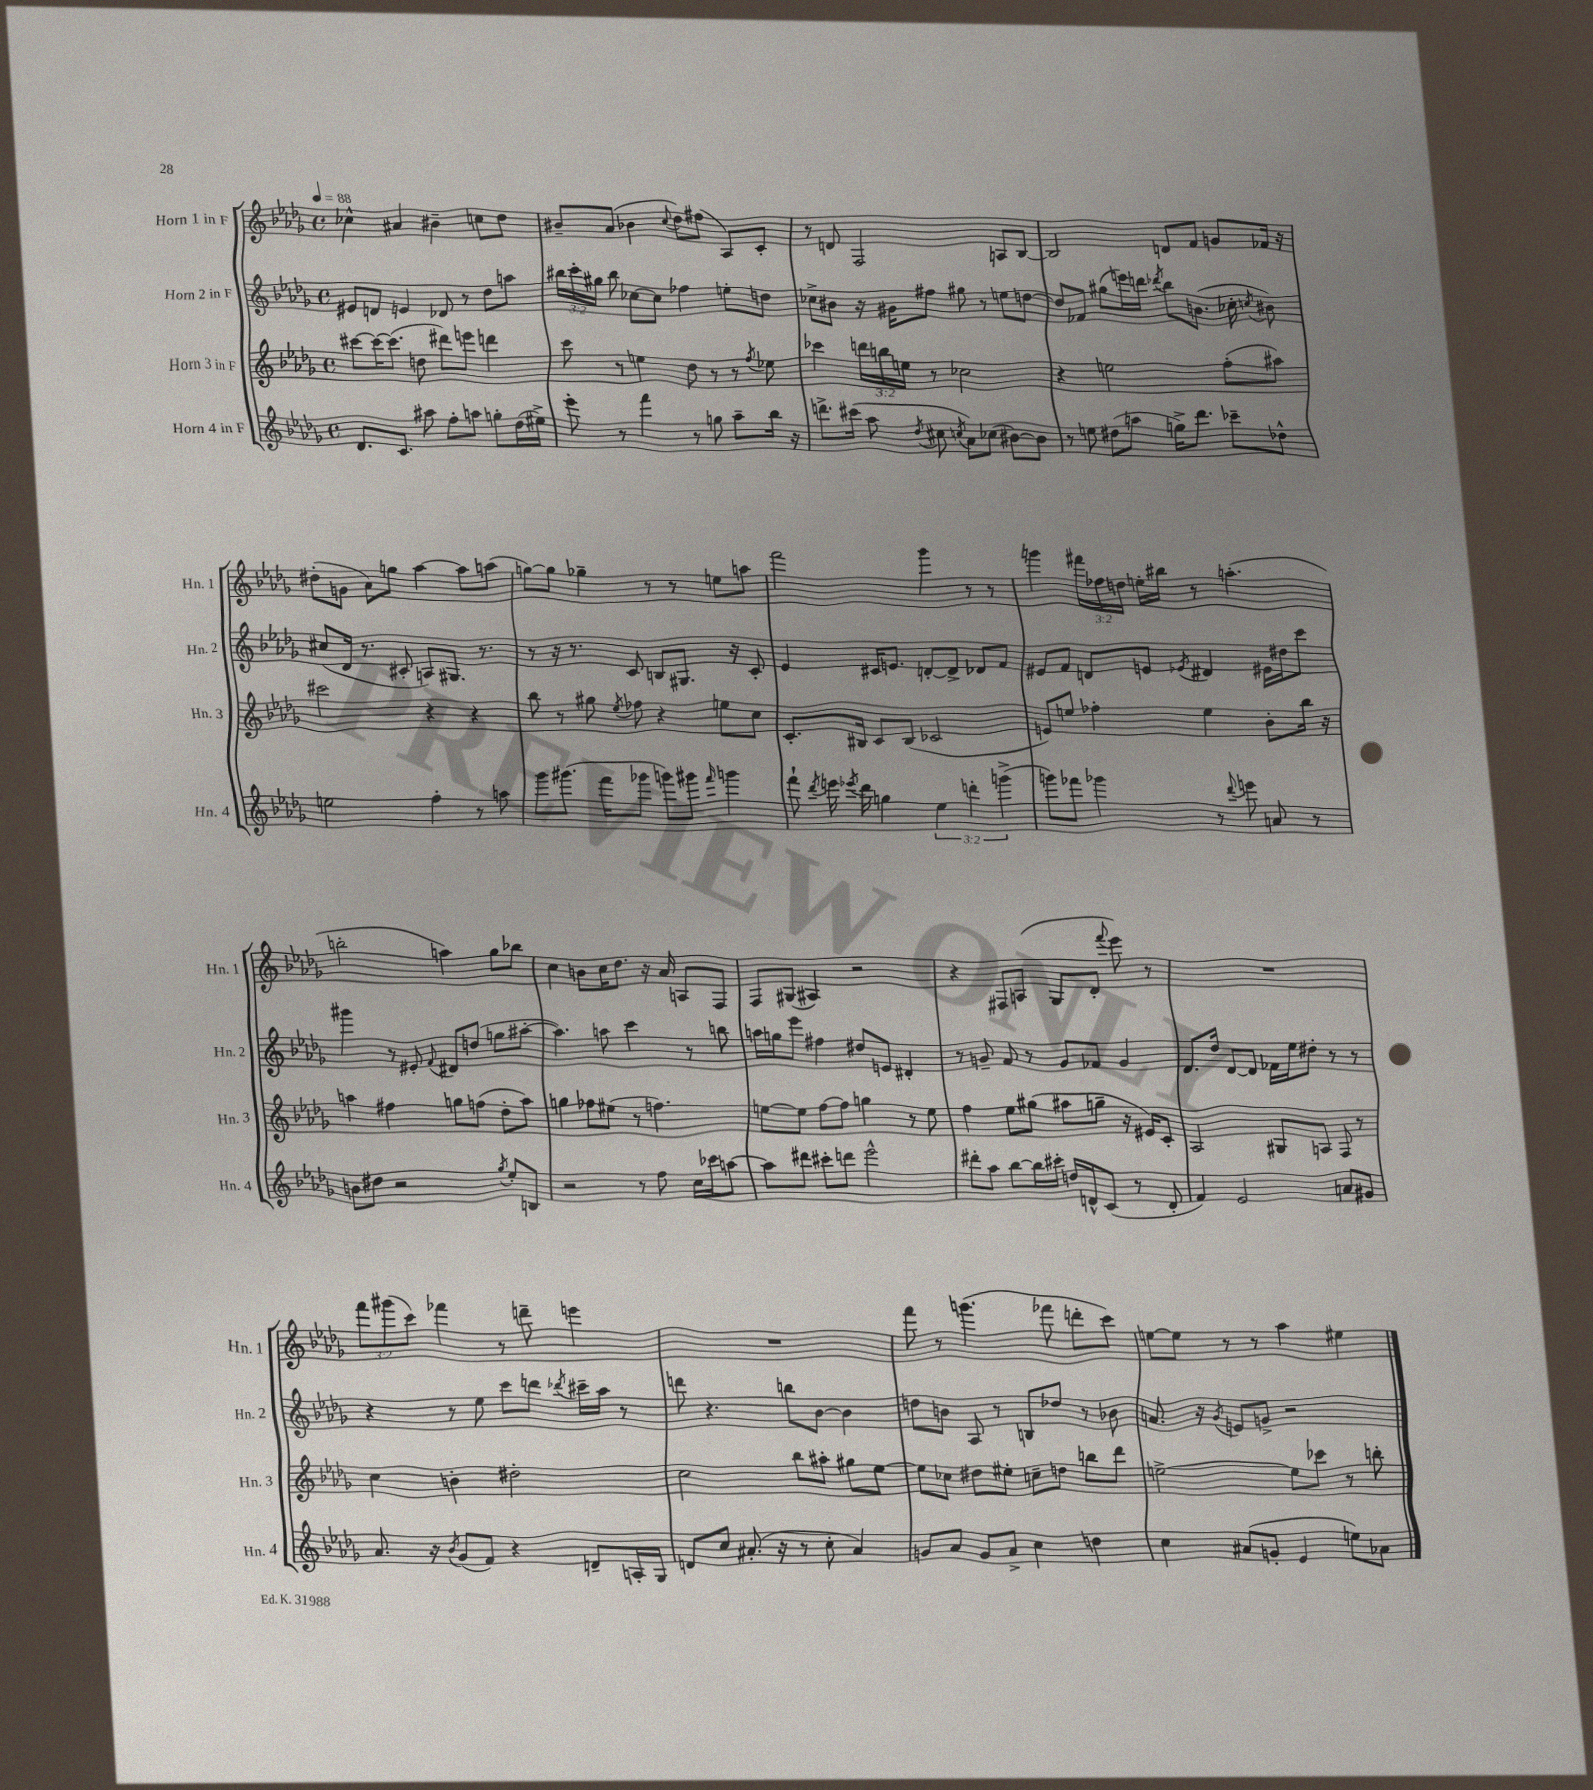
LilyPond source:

<<
\new StaffGroup <<
\new Staff = "s0" \with { instrumentName = "Horn 1 in F" shortInstrumentName = "Hn. 1" } {
    \clef treble \key des \major \defaultTimeSignature \time 4/4 \override Staff.TupletNumber.text = #tuplet-number::calc-fraction-text \tempo 4 = 88
    \autoBeamOff ces''4-^ ais'4 bis'4-- c''8[ des''8] |
    bis'8[-- aes'8]( bes'4 \appoggiatura { c''8 } des''8[) fis''8]( aes8[) c'8]-. |
    r8 d'8 f2 a8[ bes8]~ |
    bes2 d'8[ f'8] g'8[ fes'16] r16 |
    dis''8[-.( g'8] aes'8[) g''8] aes''4~ aes''8[ a''8]( |
    g''8[~) g''8] ges''4-- r8 r8 e''8[ a''8] |
    f'''2 ges'''4 r8 r8 |
    g'''4 \tuplet 3/2 { fis'''16[ fes''16 d''16] } e''16[-. bis''16] r8 a''4.-.( |
    b''2-. a''4) ges''8[ bes''8] |
    c''4 b'8[ c''16 des''8.] r16 aes'16 a8[ f8] |
    f8[ gis8]( ais4) r2 |
    r4 fis8[ a8]( ges8[ des'8]-. \appoggiatura { f'''8 } ees'''8) r8 |
    R1 |
    \tuplet 3/2 { f'''8[ gis'''8( c'''8]) } fes'''4 r8 d'''8-- e'''4 |
    R1 |
    f'''8 r8 g'''4.( fes'''8 d'''8[-. c'''8]) |
    e''8[~ e''8] r8 r8 aes''4 eis''4 \bar "|." |
}
\new Staff = "s1" \with { instrumentName = "Horn 2 in F" shortInstrumentName = "Hn. 2" } {
    \clef treble \key des \major \defaultTimeSignature \time 4/4 \override Staff.TupletNumber.text = #tuplet-number::calc-fraction-text
    \autoBeamOff eis'8[ d'8] e'4 des'8 r8 des''8[ a''8] |
    \tuplet 3/2 { bis''16[ c'''16-. gis''16] } bis''8 ces''8[~ ces''8] fes''4 e''8[-. d''8] |
    ces''8[-> bis'8] r16 gis'16[ fis''8] gis''8 r8 e''8[ d''8]~ |
    d''8[ fes'8] gis''8[( e'''16) d'''16] \acciaccatura { des'''8 } bes''8[ b'8.]( ces''16-. \acciaccatura { c''8 } bis'8) |
    cis''8[( des'16] r8. cis'8-. a8[) gis8.] r8. |
    r8 r16 r8. c'8 b8[ gis8.] r16 c'8-. |
    ees'4 cis'16[ e'8.] d'8[~-. d'8]-> des'8[ f'8] |
    eis'8[ f'8] d'8[ e'8] \acciaccatura { ees'8 } dis'4 eis'16[ dis''16 c'''8] |
    gis'''4 r8 eis'8-. \appoggiatura { f'8 } dis'8[ d''8]( g''8[ ais''8]~-. |
    ais''4.) a''8 c'''4 r8 b''8 |
    a''16[ g''16 ees'''8] fis''4 dis''8[ e'8] dis'4-. |
    r8 g'8-- f'8 r8 g'8[ fes'8] g'4 |
    des'8.[ des''16] des'8[~ des'8] fes'16[ ees''16 dis''8]-. r8 r8 |
    r4 r8 ees''8 c'''8[ d'''8] \acciaccatura { des'''8 } cis'''16[-- aes''16] r8 |
    d'''8 r4. b''8[ bes'8]~ bes'4 |
    d''8[ b'8] aes8 r8 b8[ des''8] r8 bes'8 |
    a'8. r16 \acciaccatura { ges'8 } e'8[ g'8]-> r2 \bar "|." |
}
\new Staff = "s2" \with { instrumentName = "Horn 3 in F" shortInstrumentName = "Hn. 3" } {
    \clef treble \key des \major \defaultTimeSignature \time 4/4 \override Staff.TupletNumber.text = #tuplet-number::calc-fraction-text
    \autoBeamOff cis'''8[~ cis'''16~ cis'''8.]( d''8 dis'''8[) e'''8] d'''4 |
    c'''8 r8 e''4 des''8 r8 r8 \acciaccatura { f''8 } ees''8 |
    ces'''4 \tuplet 3/2 { d'''16[ b''16 e''16] } r8 ces''2 |
    r4 e''2 f''8[-.( ais''8]) |
    cis'''2 r4 r4 |
    bes''8 r8 gis''8 \acciaccatura { ees''8 } fes''8 r4 e''8[ c''8] |
    c'8.[-. bis16] c'8[ bis8]( ces'2 |
    e'8[) e''8] fes''4-. e''4 bes'8[-. bes''16] r16 |
    a''4 fis''4 g''8[ f''8]( des''8[-. a''8]) |
    g''4 fes''8[ eis''8]( r8 f''4.) |
    e''8[~ e''8] f''8[~ f''8] g''4 r8 e''8 |
    f''4 ees''8[ gis''8]( ais''8[ g''8]-- r16 eis'16[) c'8]-. |
    aes2 gis8[ a8] f8 r8 |
    c''4 b'4-. dis''2-. |
    c''2 bes''8[ ais''8]-. gis''8[ ees''8]~ |
    ees''8[ ces''8] dis''8[ eis''8]-. c''8[-- d''8] b''8[ des'''8] |
    e''2~-> e''8[ ces'''8] r8 b''8-. \bar "|." |
}
\new Staff = "s3" \with { instrumentName = "Horn 4 in F" shortInstrumentName = "Hn. 4" } {
    \clef treble \key des \major \defaultTimeSignature \time 4/4 \override Staff.TupletNumber.text = #tuplet-number::calc-fraction-text
    \autoBeamOff des'8.[ c'8.] ais''8 f''8[-. a''8] g''8[-. des''16( eis''16]->) |
    ees'''8-. r8 f'''4 r8 g''8 aes''8[-- bes''16] r16 |
    d'''8.[-> cis'''16]( aes''8 \acciaccatura { des''8 } cis''8 \acciaccatura { c''8 } aes'8[) ces''8]( bis'8[~) bis'8] |
    r8 e''8 dis''8[( a''8] g''16[->) des'''8.] ces'''8[-- des''8]-^ |
    e''2 f''4-. r8 a''8 |
    ges'''8[ gis'''8.]( f'''16[ ges'''8] g'''8[) gis'''8] \grace { f'''16 } g'''4 |
    f'''8-! \acciaccatura { des'''8 } e'''16 \acciaccatura { ees'''8 } des'''16 g''4 \tuplet 3/2 { ees''4 d'''4-. g'''4->( } |
    g'''8[) fes'''8] ges'''4 r8 \appoggiatura { des'''8 } e'''8 a'8 r8 |
    b'8[ dis''8] r2 \acciaccatura { ges''8 } ees''8[-. b8] |
    r2 r8 f''8 c''16[ ces'''16 a''8]~ |
    a''8[ dis'''8] cis'''8[-. d'''8] ees'''2-^ |
    dis'''8[-. aes''8] bes''8[~ bes''16 cis'''16]-. d''16[ d'16-^ c'8]( r8 d'8-. |
    f'4) ees'2 a'8[ gis'8] |
    aes'8. r16 \acciaccatura { bes'8 } ges'8[( f'8]) r4 d'8[-- a16-. ges16] |
    d'8[ c''8] ais'8.-.( r16 r8 c''8-. ais'4) |
    g'8[ aes'8] g'8[ aes'8]-> c''4 d''4 |
    c''4 ais'8[( g'8]-. ees'4 e''8[) aes'8] \bar "|." |
}
>>
>>
\layout { \context { \Score \remove "Bar_number_engraver" } }
